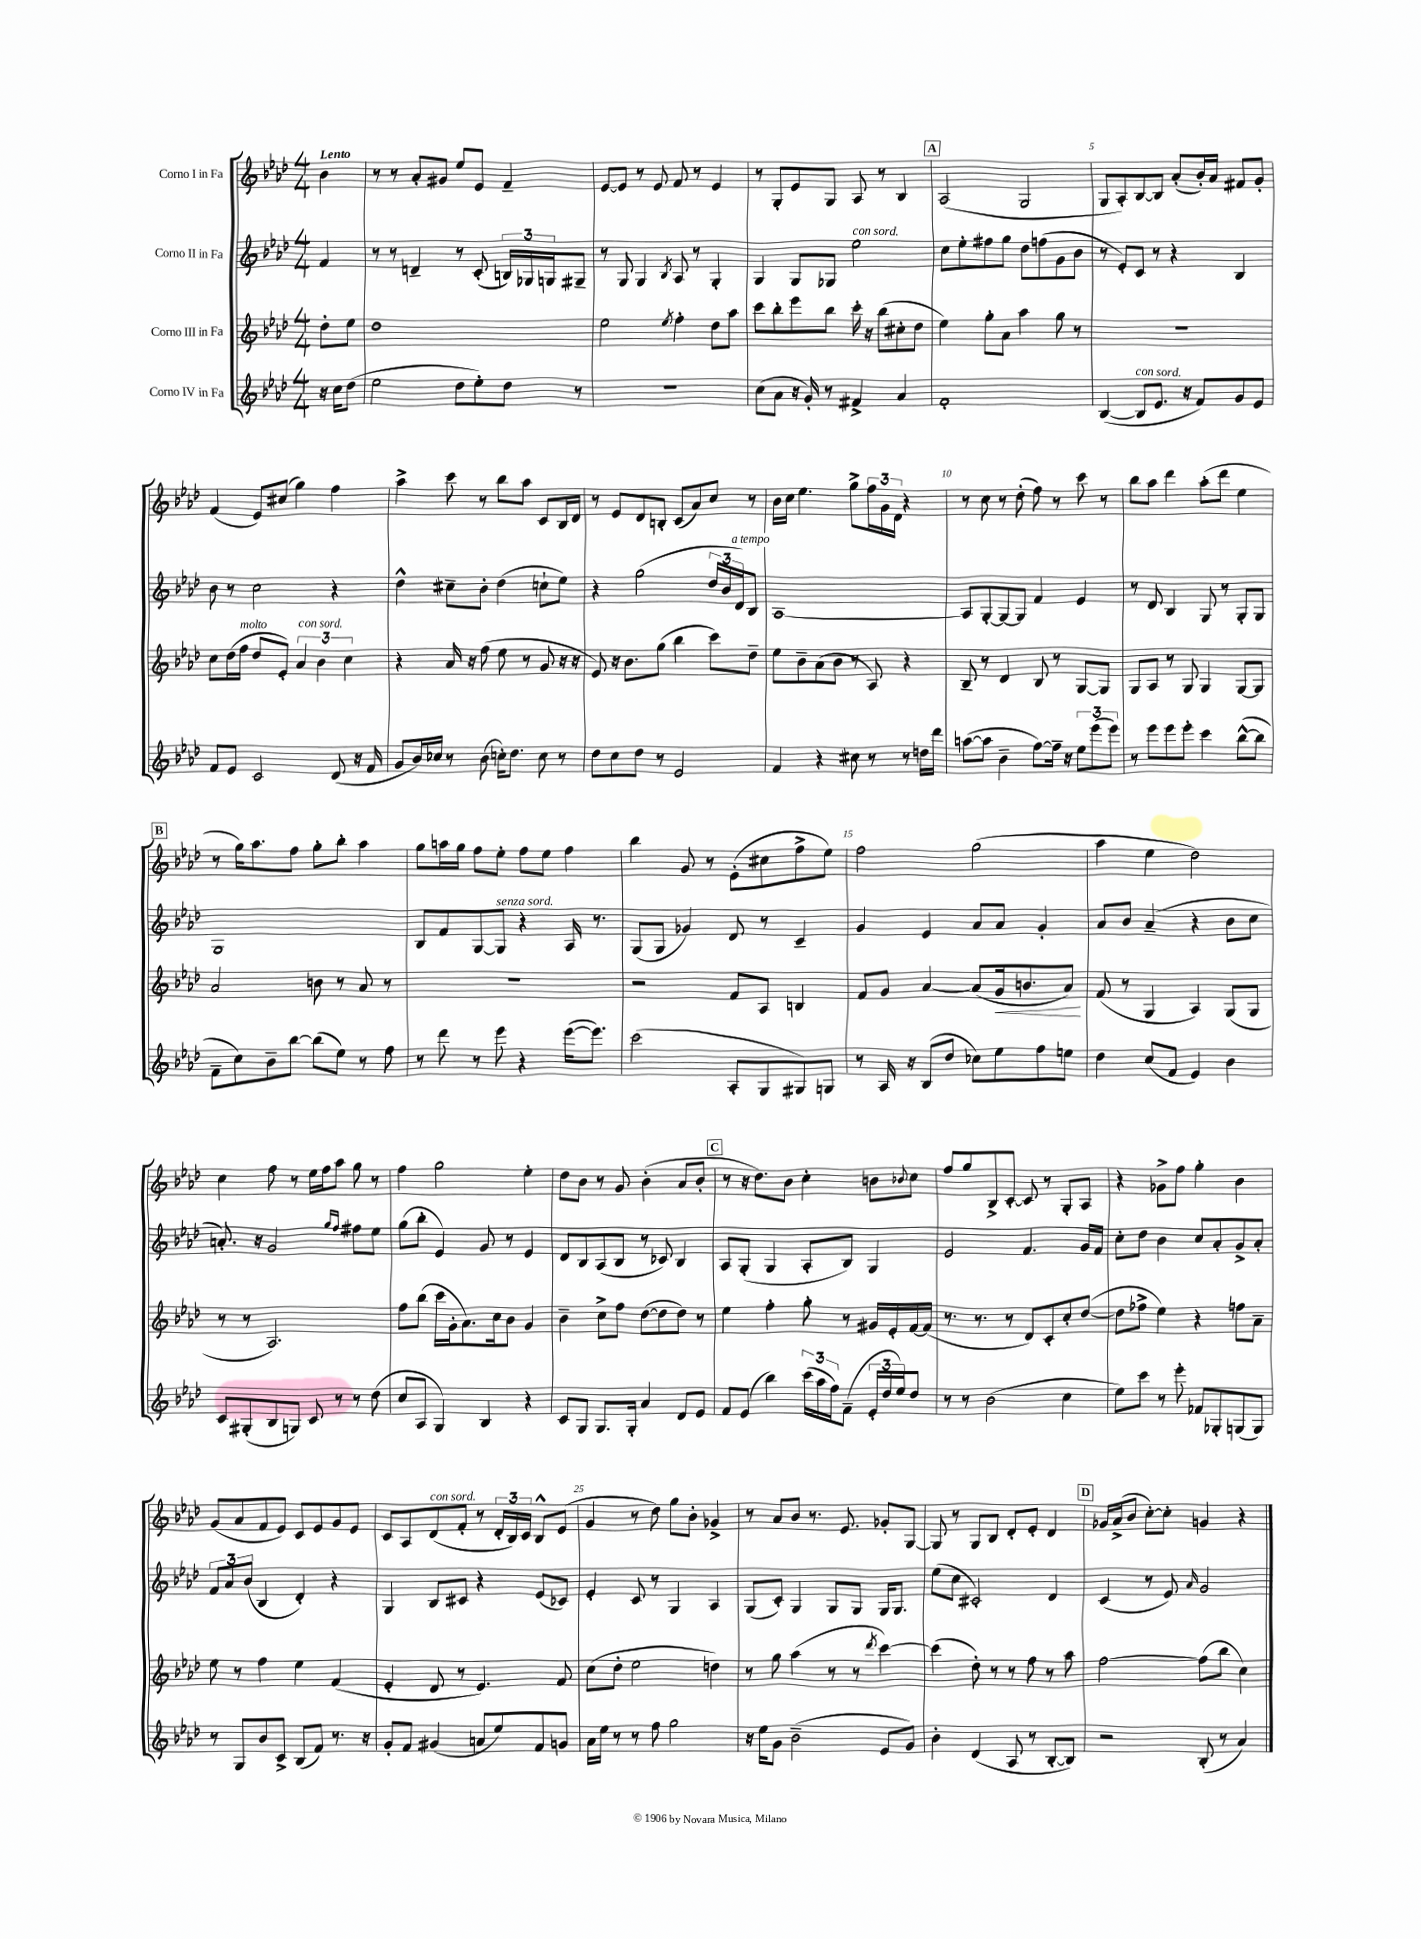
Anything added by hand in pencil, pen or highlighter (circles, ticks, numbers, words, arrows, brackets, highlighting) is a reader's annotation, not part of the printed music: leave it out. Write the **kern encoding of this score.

**kern	**kern	**dynam	**kern	**kern
*part4	*part3	*part3	*part2	*part1
*staff4	*staff3	*staff3	*staff2	*staff1
*I"Corno IV in Fa	*I"Corno III in Fa	*	*I"Corno II in Fa	*I"Corno I in Fa
*clefG2	*clefG2	*	*clefG2	*clefG2
*k[b-e-a-d-]	*k[b-e-a-d-]	*	*k[b-e-a-d-]	*k[b-e-a-d-]
*M4/4	*M4/4	*	*M4/4	*M4/4
=	=	=	=	=
!	!	!	!	!LO:TX:a:B:t=Lento
16r	8dd-'\L	.	4f/	4b-\
16cc\KL	.	.	.	.
(8dd-\J	8ee-\J	.	.	.
=1	=1	=1	=1	=1
2ee-\	1dd-	.	8r	8r
.	.	.	8r	8r
.	.	.	4dn~/	8a-'/L
.	.	.	.	8g#X/J
8dd-\L	.	.	8r	8ee-/L
8ee-'\)	.	.	(8c'/	8e-/J
8dd-\J	.	.	24Bn/LL)	4f~/
.	.	.	24G-X/	.
.	.	.	24Gn/J	.
8r	.	.	8G#X~/J	.
=2	=2	=2	=2	=2
1r	2ee-\	.	8r	[8e-/L
.	.	.	8G/	8e-/J]
.	.	.	4G/	8r
.	.	.	.	8e-/
.	8qee-/	.	8qB-/	.
.	4ff'\	.	8A-/	8f/
.	.	.	8r	8r
.	8dd-\L	.	4G'/	4e-/
.	8aa-\J	.	.	.
=3	=3	=3	=3	=3
(8cc\L	8ccc\L	.	4G/	8r
8a-\J	8bb-'\	.	.	8G'/L
16r	8eee-\	.	8G/L	8e-/
16g'/)	.	.	.	.
8r	8bb-\J	.	8G-X/J	8G/J
!	!	!	!LO:TX:a:i:t=con sord.	!
4f#X^/	16ccc'\	.	2ee-\	8A-/
.	16r	.	.	.
.	(8bb-\L	.	.	8r
4a-/	8cc#X'\	.	.	4B-/
.	8dd-\J	.	.	.
!!LO:REH:place=s1:t=A
=4	=4	=4	=4	=4
1f'	4ee-\)	.	8cc\L	(2A-/
.	.	.	8ee-'\	.
.	8gg'\L	.	8ff#X\	.
.	8a-\J	.	8gg\J	.
.	4aa-\	.	8dd-\L	2G/
.	.	.	(8ffn\	.
.	8gg\	.	8g\	.
.	8r	.	8b-\J	.
=5	=5	=5	=5	=5
([4B-/	1r	.	8r	8G/L
.	.	.	8e-'/L)	8A-'/)
!LO:TX:a:i:t=con sord.	!	!	!	!
8B-/L]	.	.	8c/J	[8B-/
8.e-/J	.	.	8r	8B-/J]
.	.	.	4r	(8a-'/L
16r	.	.	.	.
8f/L)	.	.	.	16b-'/L)
.	.	.	.	16a-/JJ
8g/	.	.	4B-/	8f#X/L
8e-/J	.	.	.	8g'/J
!!LO:LB:g=z
=6	=6	=6	=6	=6
8f/L	8cc\L	.	8b-\	(4f/
8e-/J	(16dd-\L	.	8r	.
!	!LO:TX:a:i:t=molto	!	!	!
.	16ff\JJ	.	.	.
2c/	8dd-/L	.	2cc\	8e-/L)
.	8e-'/J)	.	.	(8cc#X/J
!	!LO:TX:a:i:t=con sord.	!	!	!
.	6a-/	.	.	4gg\)
.	6b-\	.	.	.
(8d-/	.	.	4r	4ff\
.	6cc\	.	.	.
16r	.	.	.	.
16f/	.	.	.	.
=7	=7	=7	=7	=7
8g/L	4r	.	4dd-^^\	4aa-^\
16b-/L)	.	.	.	.
16cc-X/JJ	.	.	.	.
8r	16a-/	.	8cc#X~\L	8ccc\
.	16r	.	.	.
(8b-\	(8ff\	.	8b-'\J	8r
16ccn'\KL)	8ee-\	.	(4dd-\	8bb-\L
8.dd-\J	.	.	.	.
.	8r	.	.	8aa-\J
8cc\	8g/	.	8ccn`\L	8c/L
8r	16r	.	8ee-\J)	16B-/L
.	16r	.	.	16d-/JJ
=8	=8	=8	=8	=8
8dd-\L	8e-/)	.	4r	8r
8cc\	16r	.	.	8e-/L
.	8.b-\L	.	.	.
8dd-\J	.	.	(2gg\	8d-/
8r	(8gg\J	.	.	8Bn'/J
2e-/	4bb-\	.	.	(8c/L
.	.	.	.	8a-/)
.	8ccc\L)	.	24dd-/LL	8cc/J
.	.	.	24b-/	.
!	!	!	!LO:TX:a:i:t=a tempo	!
.	.	.	24d-/J)	.
.	8dd-~\J	.	8B-/J	8r
=9	=9	=9	=9	=9
4f/	8ee-\L	.	[1A-	16b-\LL
.	.	.	.	16cc\JJ
.	8b-~\	.	.	4.ee-\
4r	(8a-\	.	.	.
.	8b-\J	.	.	.
8cc#X\	8r	.	.	8gg^\L
8r	8A-/)	.	.	24ff\L
.	.	.	.	24g\
.	.	.	.	24d-\JJ
8r	4r	.	.	4r
16ddn\LL	.	.	.	.
16ddd-\JJ	.	.	.	.
=10	=10	=10	=10	=10
([8aan\L	8B-~/	.	8A-/L]	8r
8aa\J]	8r	.	[8G'/	8cc\
4b-~\	4d-/	.	8G/_	8r
.	.	.	8G/J]	(8dd-'\
[8ff\L)	8B-/	.	4f/	8ff\)
16ff~\Jk]	8r	.	.	8r
16r	.	.	.	.
12ee-\L	[8G/L	.	4e-/	8ccc\
(12eee-\	.	.	.	.
.	8G/J]	.	.	8r
12eee-\J)	.	.	.	.
=11	=11	=11	=11	=11
8r	8G/L	.	8r	8bb-\L
8eee-\L	8A-/J	.	8d-/	8aa-\J
8eee-\	8r	.	4B-/	4ddd-\
8eee-'\J	8G/	.	.	.
4ccc\	4G/	.	8G/	(8aa-'\L
.	.	.	8r	8ddd-\J
([8bb-^^\L	[8G/L	.	8G'/L	4ee-\
8bb-\J]	8G/J]	.	8G/J	.
!!LO:LB:g=z
!!LO:REH:place=s1:t=B
=12	=12	=12	=12	=12
8f~\L	2a-/	.	1G	8r
8cc\)	.	.	.	16gg\KL)
.	.	.	.	8.aa-\
8b-~\	.	.	.	.
[8bb-\J	.	.	.	8ff\J
(8bb-\L]	8bn\	.	.	8gg'\L
8ee-\J)	8r	.	.	8bb-'\J
8r	8a-/	.	.	4aa-\
8ff\	8r	.	.	.
=13	=13	=13	=13	=13
8r	1r	.	8B-/L	8gg\L
8ddd-\	.	.	8f/	16aan\L
.	.	.	.	16gg\JJ
8r	.	.	[8G/	8ff\L
!	!	!	!LO:TX:a:i:t=senza sord.	!
8eee-\	.	.	8G/J]	8ee-'\J
4r	.	.	4r	8ff\L
.	.	.	.	8ee-\J
([16eee-\KL	.	.	16A-/	4ff\
8.eee-\J])	.	.	8.r	.
=14	=14	=14	=14	=14
(2ccc\	2r	.	(8G/L	4bb-\
.	.	.	8G/J	.
.	.	.	4g-X/)	8g/
.	.	.	.	8r
8A-'/L	8f/L	.	8d-/	(8e-'\L
8G/	8A-/J	.	8r	8cc#X\
8G#X/)	4Bn/	.	4c~/	8ff^\
8Gn/J	.	.	.	8ee-\J)
=15	=15	=15	=15	=15
8r	8f/L	.	4g/	2ff\
16A-/	8g/J	.	.	.
16r	.	.	.	.
(8B-/L	[4a-/	.	4e-/	.
8dd-/J	.	.	.	.
8cc-X\L)	(8a-/L]	.	8a-/L	(2gg\
!	!	!LO:HP:b	!	!
8ee-\	16g/k	<	8a-/J	.
.	8.bn/	.	.	.
8ff\	.	.	4g'/	.
8een\J	8a-/J)	.	.	.
.	.	[	.	.
=16	=16	=16	=16	=16
4dd-\	(8f/	.	8a-/L	4aa-\
.	8r	.	8b-/J	.
(8cc/L	4G/	.	(4a-~/	4ee-\
8f/J	.	.	.	.
4e-/)	4A-/)	.	4r	2dd-\)
4b-\	(8G/L	.	8b-\L	.
.	8G/J	.	8cc\J	.
!!LO:LB:g=z
=17	=17	=17	=17	=17
8c/L	8r	.	8.an'/)	4cc\
(8G#X'/	8r	.	.	.
.	.	.	16r	.
8B-/	2.A-/)	.	2g/	8ff\
8Gn/J)	.	.	.	8r
8c/	.	.	.	16ee-\LL
.	.	.	.	16ff\J
8r	.	.	.	8aa-\J
.	.	.	16qqgg/LL	.
.	.	.	16qqff/JJ	.
8r	.	.	8ff#X\L	8gg\
(8dd-\	.	.	8ee-\J	8r
=18	=18	=18	=18	=18
8cc/L	8ff\L	.	(8gg\L	4ff\
8A-/J	(8bb-\J	.	8bb-'\J	.
4G/)	16ccc\LL	.	4e-/)	2gg\
.	16g'\J	.	.	.
.	8.a-\)	.	.	.
4B-/	.	.	8g/	.
.	16cc\k	.	.	.
.	8b-\J	.	8r	.
4r	4g/	.	4e-/	4ee-'\
=19	=19	=19	=19	=19
8c/L	4b-~\	.	8d-/L	8dd-\L
8G/J	.	.	8B-/	8b-\J
8.G/L	8cc^\L	.	(8A-/	8r
.	8ff\J	.	8B-/J	8g/
16G'/Jk	.	.	.	.
4a-/	([8dd-\L	.	8r	(4b-'\
.	8dd-\]	.	8c-X/)	.
8d-/L	8dd-\J)	.	4B-/	8a-/L
8e-/J	8r	.	.	8b-'/J
!!LO:REH:place=s1:t=C
=20	=20	=20	=20	=20
8f/L	4ee-\	.	8A-/L	8r
(8e-/J	.	.	(8G'/J	16r
.	.	.	.	8.dd-\L)
4bb-\)	4ff'\	.	4G/	.
.	.	.	.	8b-\J
(24ccc\LL	8gg'\	.	8A-'/L	4cc'\
24aa-\	.	.	.	.
24ff\J)	.	.	.	.
(8f~\J	8r	.	8B-/J)	.
24e-'/LL	16g#X/LL	.	4G/	8bn\L
24dd-/	.	.	.	.
.	16e-'/	.	.	.
24ee-/J)	.	.	.	.
.	.	.	.	8qqb-X/
8dd-/J	[16f/	.	.	8cc\J
.	(16f/JJ]	.	.	.
=21	=21	=21	=21	=21
8r	8.r	.	2e-/	8ff/L
8r	.	.	.	8gg/
.	8.r	.	.	.
(2b-\	.	.	.	8B-^/
.	8r	.	.	[8c'/J
.	8d-/L)	.	4.f/	8c/]
.	8c'/	.	.	8r
4cc\	8cc'/	.	.	8G'/L
.	([8dd-/J	.	16g/LL	8A-/J
.	.	.	16f/JJ	.
=22	=22	=22	=22	=22
8ee-\L)	8dd-\L]	.	8cc'\L	4r
8ccc\J	8ff-X^\J	.	8dd-\J	.
8r	4ee-\)	.	4b-\	8g-X^\L
8eee-'\	.	.	.	8ff\J
8f-X/L	4r	.	8cc/L	4gg'\
8G-X'/	.	.	8a-'/	.
(8Gn/	8ffn\L	.	8g^/	4b-\
8G/J)	8a-~\J	.	8a-'/J	.
!!LO:LB:g=z
=23	=23	=23	=23	=23
8r	8ee-\	.	12f/L	(8g/L
.	.	.	12a-/	.
8G/L	8r	.	.	8a-/
.	.	.	(12b-/J	.
8b-/	4ff\	.	4B-/	8f/
8c^/J	.	.	.	8e-/J)
(8B-/L	4ee-\	.	4d-'/)	8c/L
8f/J)	.	.	.	8e-/
8.r	(4f/	.	4r	8g/
.	.	.	.	8e-/J
16r	.	.	.	.
=24	=24	=24	=24	=24
8g'/L	4e-'/	.	4G/	8c/L
8f/J	.	.	.	8A-/
!	!	!	!	!LO:TX:a:i:t=con sord.
(4g#X/	8d-/	.	8B-/L	(8d-/
.	8r	.	8c#X/J	8f'/J
8an/L	4.e-/)	.	4r	8r
8ee-/)	.	.	.	24d-'/LL
.	.	.	.	24B-/)
.	.	.	.	24c/JJ
8f/	.	.	(8e-/L	8B-^^/L
8gn/J	8f/	.	8c-X/J)	(8e-/J
=25	=25	=25	=25	=25
16a-\LL	(8cc\L	.	4e-'/	4g/
16ee-\JJ	.	.	.	.
8r	8dd-'\J	.	.	.
8r	2ee-\	.	8c/	8r
8ff\	.	.	8r	8dd-\)
2gg\	.	.	4G/	8gg\L
.	.	.	.	8b-'\J
.	4ddn\)	.	4A-/	4g-X^/
=26	=26	=26	=26	=26
16r	8r	.	(8G/L	8r
16ee-\KL	.	.	.	.
8g\J	8gg\	.	8c'/J)	8a-/L
(2b-~\	(4aa-\	.	4G/	8b-/J
.	.	.	.	8.r
.	8r	.	8G/L	.
.	.	.	.	8.e-/
.	8r	.	8G/J	.
.	8qddd-/	.	.	.
8e-/L	[4ccc\)	.	16G/KL	8g-X'/L
.	.	.	8.G/J	.
8g/J)	.	.	.	[8G/J
=27	=27	=27	=27	=27
4b-'\	(4ccc\]	.	(8ee-\L	8G/]
.	.	.	8cc\J	8r
(4d-/	8dd-'\)	.	2c#X'/)	8G/L
.	8r	.	.	8B-/J
8A-/	8r	.	.	8d-'/L
8r	8ff\	.	.	8e-'/J
[8B-'/L	8r	.	4d-/	4d-/
8B-/J])	8aa-\	.	.	.
!!LO:REH:place=s1:t=D
=28	=28	=28	=28	=28
2r	[2ff\	.	(4c/	16g-X/LL
.	.	.	.	(16a-^/J
.	.	.	.	8b-/J
.	.	.	8r	[8cc'\L)
.	.	.	8e-/)	8cc'\J]
.	.	.	16qqa-/	.
(8B-'/	(8ff\L]	.	2g/	4gn/
8r	8bb-\J	.	.	.
4a-/)	4cc\)	.	.	4r
==	==	==	==	==
*-	*-	*-	*-	*-
